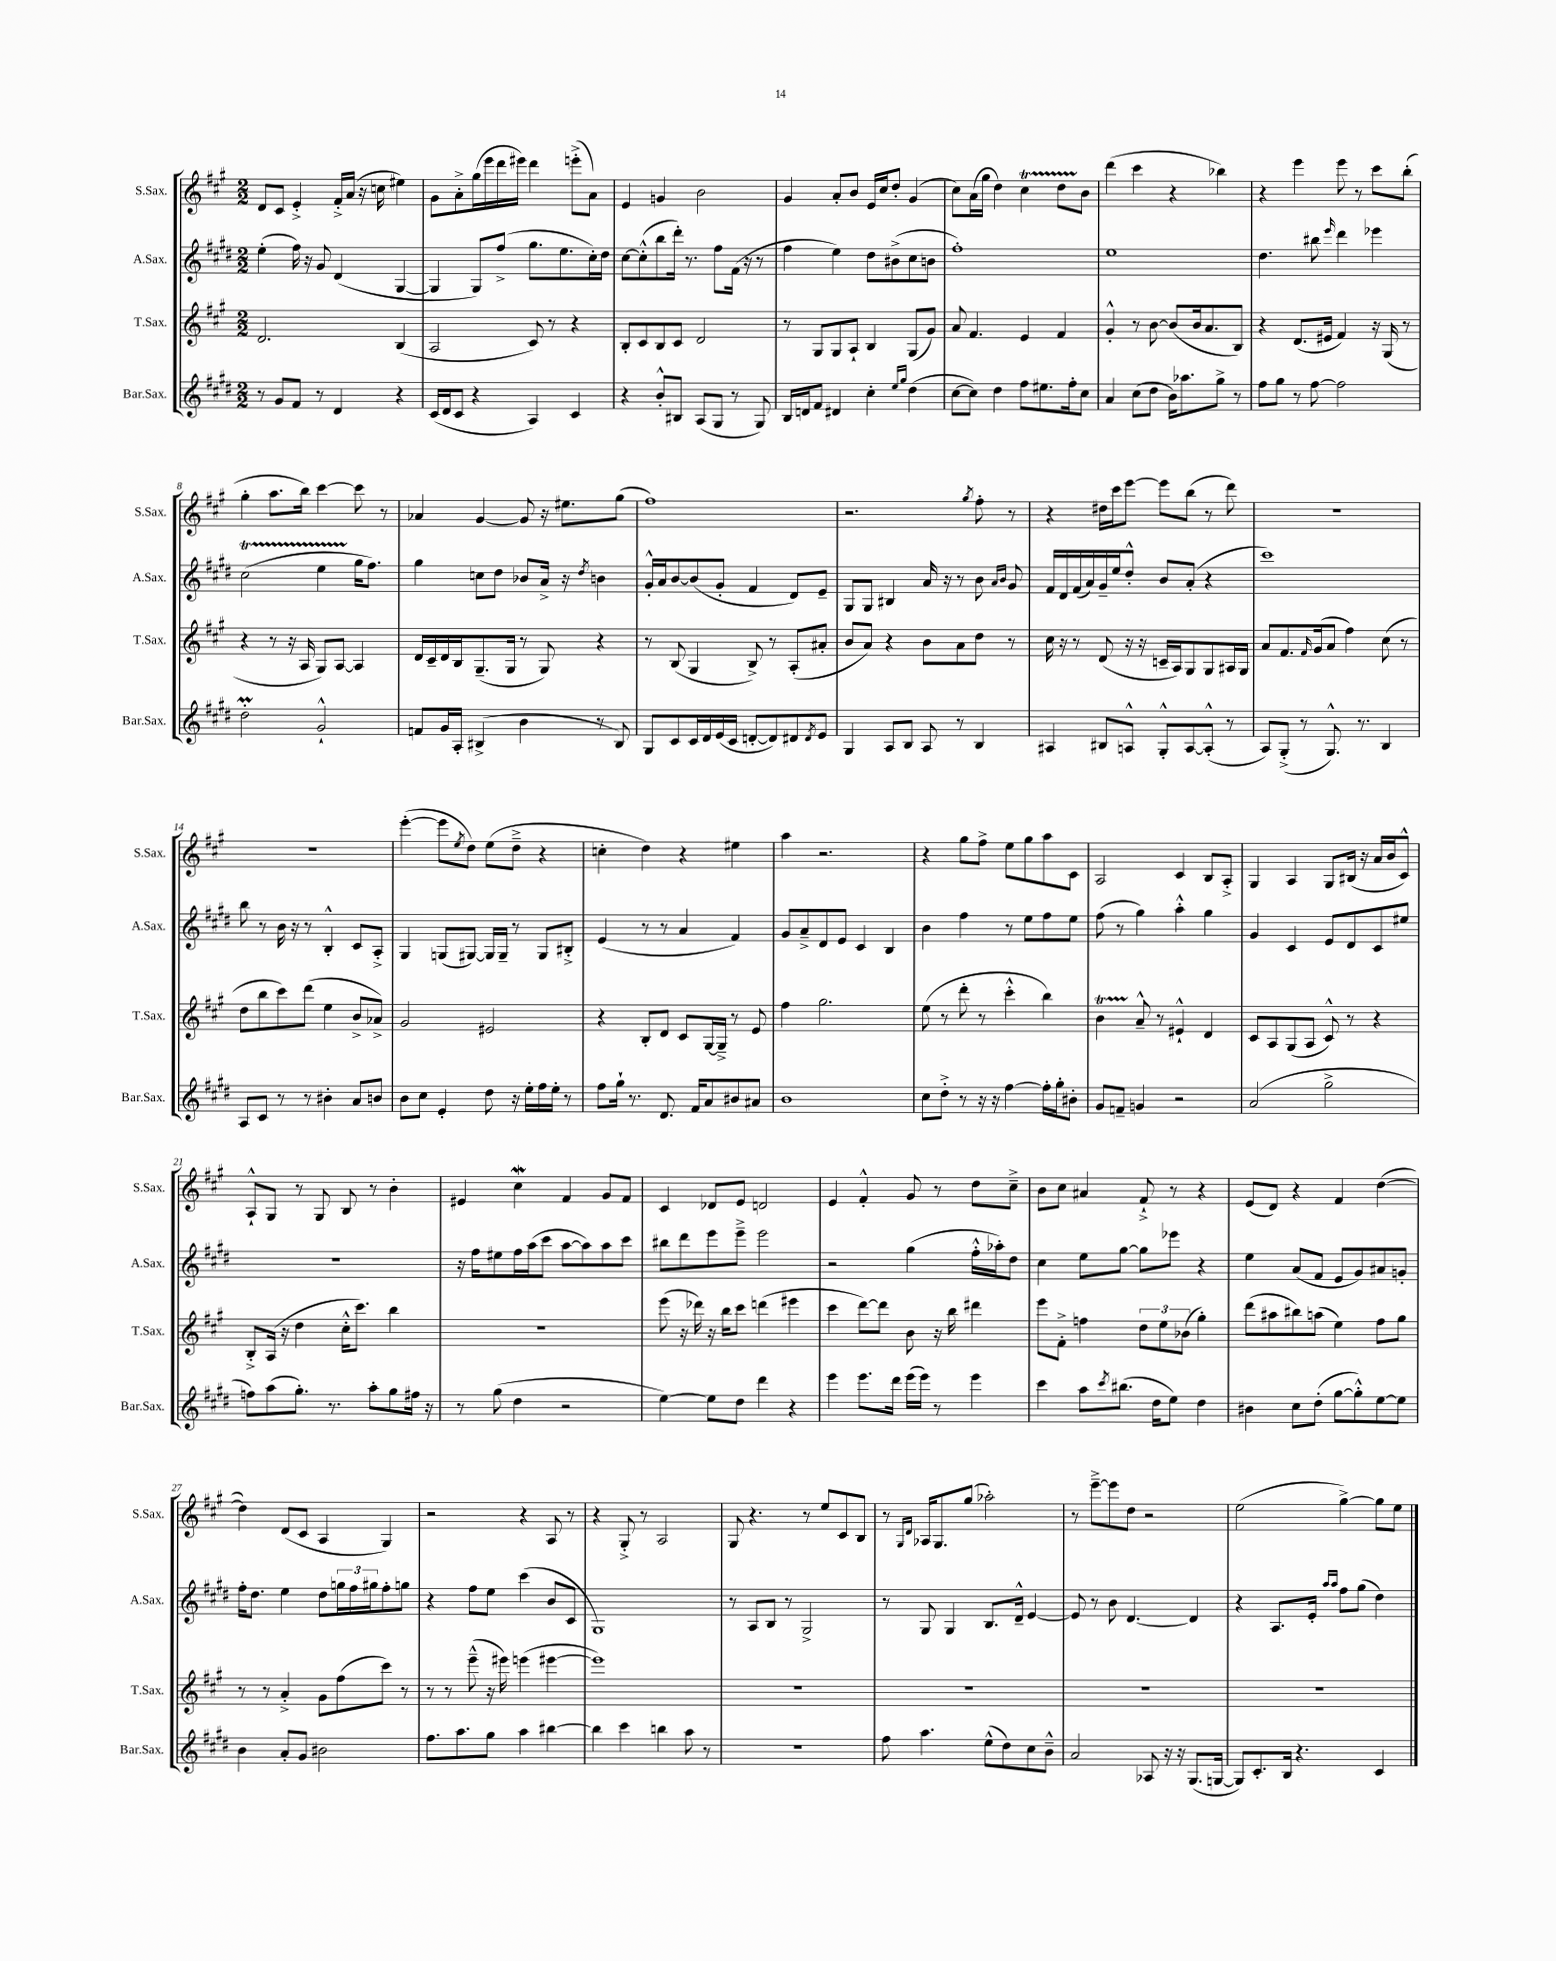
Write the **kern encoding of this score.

**kern	**kern	**kern	**kern
*part4	*part3	*part2	*part1
*staff4	*staff3	*staff2	*staff1
*I"Bar.Sax.	*I"T.Sax.	*I"A.Sax.	*I"S.Sax.
*I'Bar.Sax.	*I'T.Sax.	*I'A.Sax.	*I'S.Sax.
*clefG2	*clefG2	*clefG2	*clefG2
*k[f#c#g#d#]	*k[f#c#g#]	*k[f#c#g#d#]	*k[f#c#g#]
*M2/2	*M2/2	*M2/2	*M2/2
=1	=1	=1	=1
8r	2.d/	(4ee'\	8d/L
8g#/L	.	.	8c#/J
8f#/J	.	16ff#\)	4e'^/
.	.	16r	.
8r	.	8g#/	.
4d#/	.	(4d#/	16f#'^/LL
.	.	.	(16a/JJ
.	.	.	16r
.	.	.	16ccn\
4r	(4B/	[4G#/	4ee#X\)
=2	=2	=2	=2
(16c#/LL	2A/	4G#/]	8g#\L
16d#/J	.	.	.
8c#/J	.	.	8a'^\
4r	.	8G#/L)	(16gg#\L
.	.	.	16eee\
.	.	(8ff#^/J	16ddd\
.	.	.	16eee#X\JJ)
4A/)	8c#/)	8.gg#\L	4ddd\
.	8r	.	.
.	.	8.ee\	.
4c#/	4r	.	(8eeen'^\L
.	.	16cc#'\L)	8a\J)
.	.	16dd#\JJ	.
=3	=3	=3	=3
4r	8B'/L	[8cc#\L	4e/
.	8c#/	(8cc#'^^\]	.
8b'^^/L	8B/	8bb\	4gn/
8B#X/J	8c#/J	16ddd#'\Jk)	.
.	.	8.r	.
(8A/L	2d/	.	2b\
8G#/J	.	8ff#\L	.
8r	.	(16f#\Jk	.
.	.	16r	.
8G#/)	.	8r	.
=4	=4	=4	=4
16B/LL	8r	4ff#\	4g#/
16dn/J	.	.	.
8f#/J	8G#/L	.	.
4d#X/	8G#/	4ee\)	8a'/L
.	8A`/J	.	8b/J
4cc#'\	4B/	8dd#\L	16e/LL
.	.	.	16cc#/J
.	.	(8b#X^\	8dd'/J
16qqee/LL	.	.	.
16qqgg#/JJ	.	.	.
(4dd#\	(8G#/L	8cc#\	(4g#/
.	8g#/J)	8bn\J	.
=5	=5	=5	=5
[8cc#\L	8a/	1ff#')	8cc#\L)
8cc#\J])	4.f#/	.	(16a\L
.	.	.	16gg#\JJ
4dd#\	.	.	4dd\)
8ff#\L	4e/	.	4cc#t\
8.ee#X\	.	.	.
.	4f#/	.	8ddTTT\L
16ff#'\k	.	.	.
8cc#\J	.	.	8b\J
=6	=6	=6	=6
4a/	4g#'^^/	1ee	(4ddd\
(8cc#\L	8r	.	4ccc#\
8dd#\J	[8b\	.	.
16b\KL)	(8b/L]	.	4r
8.aa-X\	.	.	.
.	16b/k	.	.
.	8.a/	.	.
8gg#^\J	.	.	4bb-X\)
8r	8B/J)	.	.
=7	=7	=7	=7
8ff#\L	4r	4.dd#\	4r
8gg#\J	.	.	.
8r	(8.d/L	.	4eee\
[8ff#\	.	8bb#X\	.
.	16e#X/Jk	.	.
.	.	16qqeee/	.
2ff#\]	4f#/)	4ddd#\	8eee\
.	.	.	8r
.	16r	4eee-X\	8ccc#\L
.	(16G#/	.	.
.	8r	.	(8bb'\J
!!LO:LB:g=z
=8	=8	=8	=8
2dd#m'\	4r	(2cc#T\	4gg#'\
.	8r	.	8.aa\L
.	16r	.	.
.	16A/	.	16bb\Jk)
2g#`^^/	8G#/L)	4eeTTT\	[4ccc#\
.	[8A/J	.	.
.	4A/]	16gg#\KL	8ccc#\]
.	.	8.ff#\J)	.
.	.	.	8r
=9	=9	=9	=9
8fn/L	16d/LL	4gg#\	4a-X/
.	16c#~/	.	.
16g#/L	16d/	.	.
16A'/JJ	16B/J	.	.
(4B#X^/	(8.G#~/	8ccn\L	[4g#/
.	.	8dd#\J	.
.	16G#/Jk	.	.
4b\	8r	8b-X/L	8g#/]
.	8G#/)	16a^/Jk	16r
.	.	16r	8.ee#X\L
.	.	8qdd#/	.
8r	4r	4bn\	.
8B#/)	.	.	(8gg#\J
=10	=10	=10	=10
8G#/L	8r	16g#'^^/LL	1ff#)
.	.	16a/J	.
8c#/	(8B/	[8b/	.
16c#/L	4G#/	(8b/]	.
16d#/	.	.	.
(16e/	.	8g#'/J	.
16c#/JJ	.	.	.
[8dn'/L	8B^/)	4f#/	.
8d/])	8r	.	.
8d#X/	(8A'/L	8d#/L)	.
8qd#/	.	.	.
8e/J	8a#X'/J	8e~/J	.
=11	=11	=11	=11
4G#/	8b/L	8G#/L	2.r
.	8a/J)	8G#/J	.
8A/L	4r	4B#X/	.
8B/J	.	.	.
8A/	8b\L	16a/	.
.	.	16r	.
8r	8a\	8r	.
.	.	.	8qgg#/
4B/	8dd\J	8b\	8ff#'\
.	.	16qqa/LL	.
.	.	16qqb/JJ	.
.	8r	8g#/	8r
=12	=12	=12	=12
4A#X/	16cc#\	16f#/LL	4r
.	16r	16d#/	.
.	8r	(16f#/	.
.	.	16a/)	.
8B#X/L	(8d/	16g#~/	16dd#X\LL
.	.	16ee/J	16ccc#\J
8An^^/J	16r	8dd#'^^/J	[8eee\J
.	16r	.	.
8G#'^^/L	16cn~/LL	8b/L	8eee\L]
.	16A/J)	.	.
[8A/	8G#/	(8a'/J	(8bb\J
(8A'^^/J]	8G#/	4r	8r
8r	16A#X/L	.	8ddd\)
.	16G#/JJ	.	.
=13	=13	=13	=13
8A/L)	8a/L	1ccc#)	1r
(8G#'^/J	8.f#/	.	.
8r	.	.	.
.	16qqf#/	.	.
.	(16g#/k	.	.
8.G#^^/)	8a/J	.	.
.	4ff#\)	.	.
8.r	.	.	.
4B/	(8cc#\	.	.
.	8r	.	.
!!LO:LB:g=z
=14	=14	=14	=14
8A/L	8dd\L	8bb\	1r
8c#/J	8bb\	8r	.
8r	8ccc#\)	16b\	.
.	.	16r	.
8r	(8ddd\J	8r	.
4b#X'\	4ee\	4B'^^/	.
8a/L	8b^/L	8c#/L	.
8bn/J	8a-X^/J)	8A'^/J	.
=15	=15	=15	=15
8b\L	2g#/	4G#/	([4eee'\
8cc#\J	.	.	.
4e'/	.	(8Gn/L	8eee\L]
.	.	.	8qee/
.	.	[8G#X/J)	8dd\J)
8dd#\	2e#X/	16G#/LL]	(8ee\L
.	.	16G#~/JJ	.
16r	.	8r	8dd~^\J
16ee'\LL	.	.	.
16ff#\	.	8G#/L	4r
16ee'\JJ	.	.	.
8r	.	8B#X'^/J	.
=16	=16	=16	=16
8ff#\L	4r	(4e/	4ccn'\
16gg#`\Jk	.	.	.
8.r	.	.	.
.	8B'/L	8r	4dd\)
8.d#/	8d/J	8r	.
.	8c#/L	4a/	4r
16f#/KL	.	.	.
8a/	[16G#/L	.	.
.	16G#~^/JJ]	.	.
8b#X/	8r	4f#/)	4ee#X\
8a#X/J	8e/	.	.
=17	=17	=17	=17
1b	4ff#\	8g#/L	4aa\
.	.	8a~^/	.
.	2.gg#\	8d#/	2.r
.	.	8e/J	.
.	.	4c#/	.
.	.	4B/	.
=18	=18	=18	=18
8cc#\L	(8ee\	4b\	4r
8dd#'^\J	8r	.	.
8r	8ddd'\	4ff#\	8gg#\L
16r	8r	.	8ff#^\J
16r	.	.	.
[4ff#\	4ccc#'^^\	8r	8ee\L
.	.	8ee\L	8gg#\
16ff#'\LL]	4bb\)	8ff#\	8aa\
16gg#'\J	.	.	.
8b#X'\J	.	8ee\J	8c#\J
=19	=19	=19	=19
8g#/L	4bT\	(8ff#\	2A/
8fn~/J	.	8r	.
4gn/	8a~^^/	4gg#\)	.
.	8r	.	.
2r	4e#X`^^/	4aa'^^\	4c#/
.	4d/	4gg#\	8B/L
.	.	.	8A'^/J
=20	=20	=20	=20
(2a/	8c#/L	4g#/	4G#/
.	8A/	.	.
.	(8G#/	4c#/	4A/
.	8A/J	.	.
2gg#^\	8c#^^/)	8e/L	8G#/L
.	8r	8d#/	(16B#X/Jk
.	.	.	16r
.	4r	8c#/	16a/LL
.	.	.	16b/J
.	.	8ee#X/J	8c#^^/J)
!!LO:LB:g=z
=21	=21	=21	=21
8ffn\L)	8B'^/L	1r	8A`^^/L
(8aa\	(16A/Jk	.	8G#/J
.	16r	.	.
8.gg#'\J)	4dd\	.	8r
.	.	.	8G#/
8.r	.	.	.
.	16cc#'^^\KL	.	8B/
.	8.ccc#\J)	.	.
8aa'\L	.	.	8r
8gg#\	4bb\	.	4b'\
16ff#X\Jk	.	.	.
16r	.	.	.
=22	=22	=22	=22
8r	1r	16r	4e#X/
.	.	16ff#\KL	.
(8gg#\	.	8ee#X\	.
4dd#\	.	16ff#\L	4cc#W\
.	.	(16aa\J	.
.	.	8ccc#\J	.
2r	.	[8aa\L	4f#/
.	.	8aa\])	.
.	.	8aa\	8g#/L
.	.	8ccc#\J	8f#/J
=23	=23	=23	=23
[4ee\)	(8eee\	8bb#X\L	4c#/
.	16r	8ddd#\	.
.	16ddd-X\)	.	.
8ee\L]	16r	8eee\	8d-X/L
.	16bb\KL	.	.
8dd#\J	8ccc#\J	8eee~^\J	8e/J
4ddd#\	(4dddn\	2eee\	2dn/
4r	4eee#X\	.	.
=24	=24	=24	=24
4eee\	4ccc#\	2r	4e/
8.eee\L	[8ddd\L)	.	4f#'^^/
.	8ddd\J]	.	.
16ddd#\Jk	.	.	.
(16eee\LL	8b\	(4gg#\	8g#/
16eee\JJ)	.	.	.
8r	16r	.	8r
.	16bb\	.	.
4eee\	4ddd#X\	16ff#'^^\LL	8dd\L
.	.	16aa-X'\J)	.
.	.	8dd#\J	8cc#~^\J
=25	=25	=25	=25
4ccc#\	8eee\L	4cc#\	8b\L
.	8f#'^\J	.	8cc#\J
8aa\L	4ffn\	8ee\L	4a#X/
8qccc#/	.	.	.
(8.bb#X\J	.	[8gg#\J	.
.	12dd\L	8gg#\L]	8f#`^/
16dd#\KL	.	.	.
.	12ee\	.	.
8ee\J)	.	8eee-X\J	8r
.	(12b-X\J	.	.
4dd#\	4gg#'\)	4r	4r
=26	=26	=26	=26
4b#X\	(8ddd\L	4ee\	(8e/L
.	8aa#X\	.	8d/J)
8cc#\L	8bb#X\)	(8a/L	4r
(8dd#'\J	(8aan\J	8f#/J	.
[8gg#\L	4ee\)	8e/L	4f#/
8gg#'^^\])	.	8g#/)	.
[8ee\	8ff#\L	8a#X/	([4dd\
8ee\J]	8gg#\J	8gn'/J	.
!!LO:LB:g=z
=27	=27	=27	=27
4b\	8r	16ff#'\KL	4dd\])
.	.	8.dd#\J	.
.	8r	.	.
8a'/L	4a'^/	4ee\	(8d/L
8g#/J	.	.	8c#/J
2b#X\	8g#\L	8dd#\L	4A/
.	(8ff#\	24ggn\L	.
.	.	24ff#\	.
.	.	24gg#X\J	.
.	8ccc#\J)	8ff#'\	4G#/)
.	8r	8ggn\J	.
=28	=28	=28	=28
8.ff#\L	8r	4r	2r
.	8r	.	.
8.aa\	.	.	.
.	(8eee~^^\	8ff#\L	.
8gg#\J	16r	8ee\J	.
.	16eee#X\)	.	.
4aa\	(4eeen\	(4ccc#\	4r
[4bb#X\	[4eee#X\	8b/L	8A/
.	.	8c#/J	8r
=29	=29	=29	=29
4bb#\]	1eee#])	1G#)	4r
4ccc#\	.	.	8G#'^/
.	.	.	8r
4bbn\	.	.	2A/
8aa\	.	.	.
8r	.	.	.
=30	=30	=30	=30
1r	1r	8r	8G#/
.	.	8A/L	4.r
.	.	8B/J	.
.	.	8r	.
.	.	2G#^/	8r
.	.	.	8ee/L
.	.	.	8c#/
.	.	.	8B/J
=31	=31	=31	=31
8ff#\	1r	8r	8r
.	.	.	16qqG#/LL
.	.	.	16qqd/JJ
4.aa\	.	8G#/	16A-X/KL
.	.	.	8.G#/
.	.	4G#/	.
.	.	.	(8gg#/J
(8ee^^\L	.	8.B/L	2aa-X'\)
8dd#\)	.	.	.
.	.	16d#~^^/Jk	.
8cc#\	.	[4e/	.
8b~^^\J	.	.	.
=32	=32	=32	=32
2a/	1r	8e/]	8r
.	.	8r	[8eee~^\L
.	.	8b\	8eee\]
.	.	[4.d#/	8dd\J
8A-X/	.	.	2r
16r	.	.	.
16r	.	.	.
(8.G#/L	.	4d#/]	.
[16Gn/Jk	.	.	.
=33	=33	=33	=33
8G/L])	1r	4r	(2ee\
8.c#'/	.	.	.
.	.	8.A/L	.
16B/Jk	.	.	.
4.r	.	.	.
.	.	16e'/Jk	.
.	.	16qqaa/LL	.
.	.	16qqaa/JJ	.
.	.	8ff#\L	[4gg#^\)
.	.	(8gg#\J	.
4c#/	.	4dd#\)	8gg#\L]
.	.	.	8ee\J
==	==	==	==
*-	*-	*-	*-
